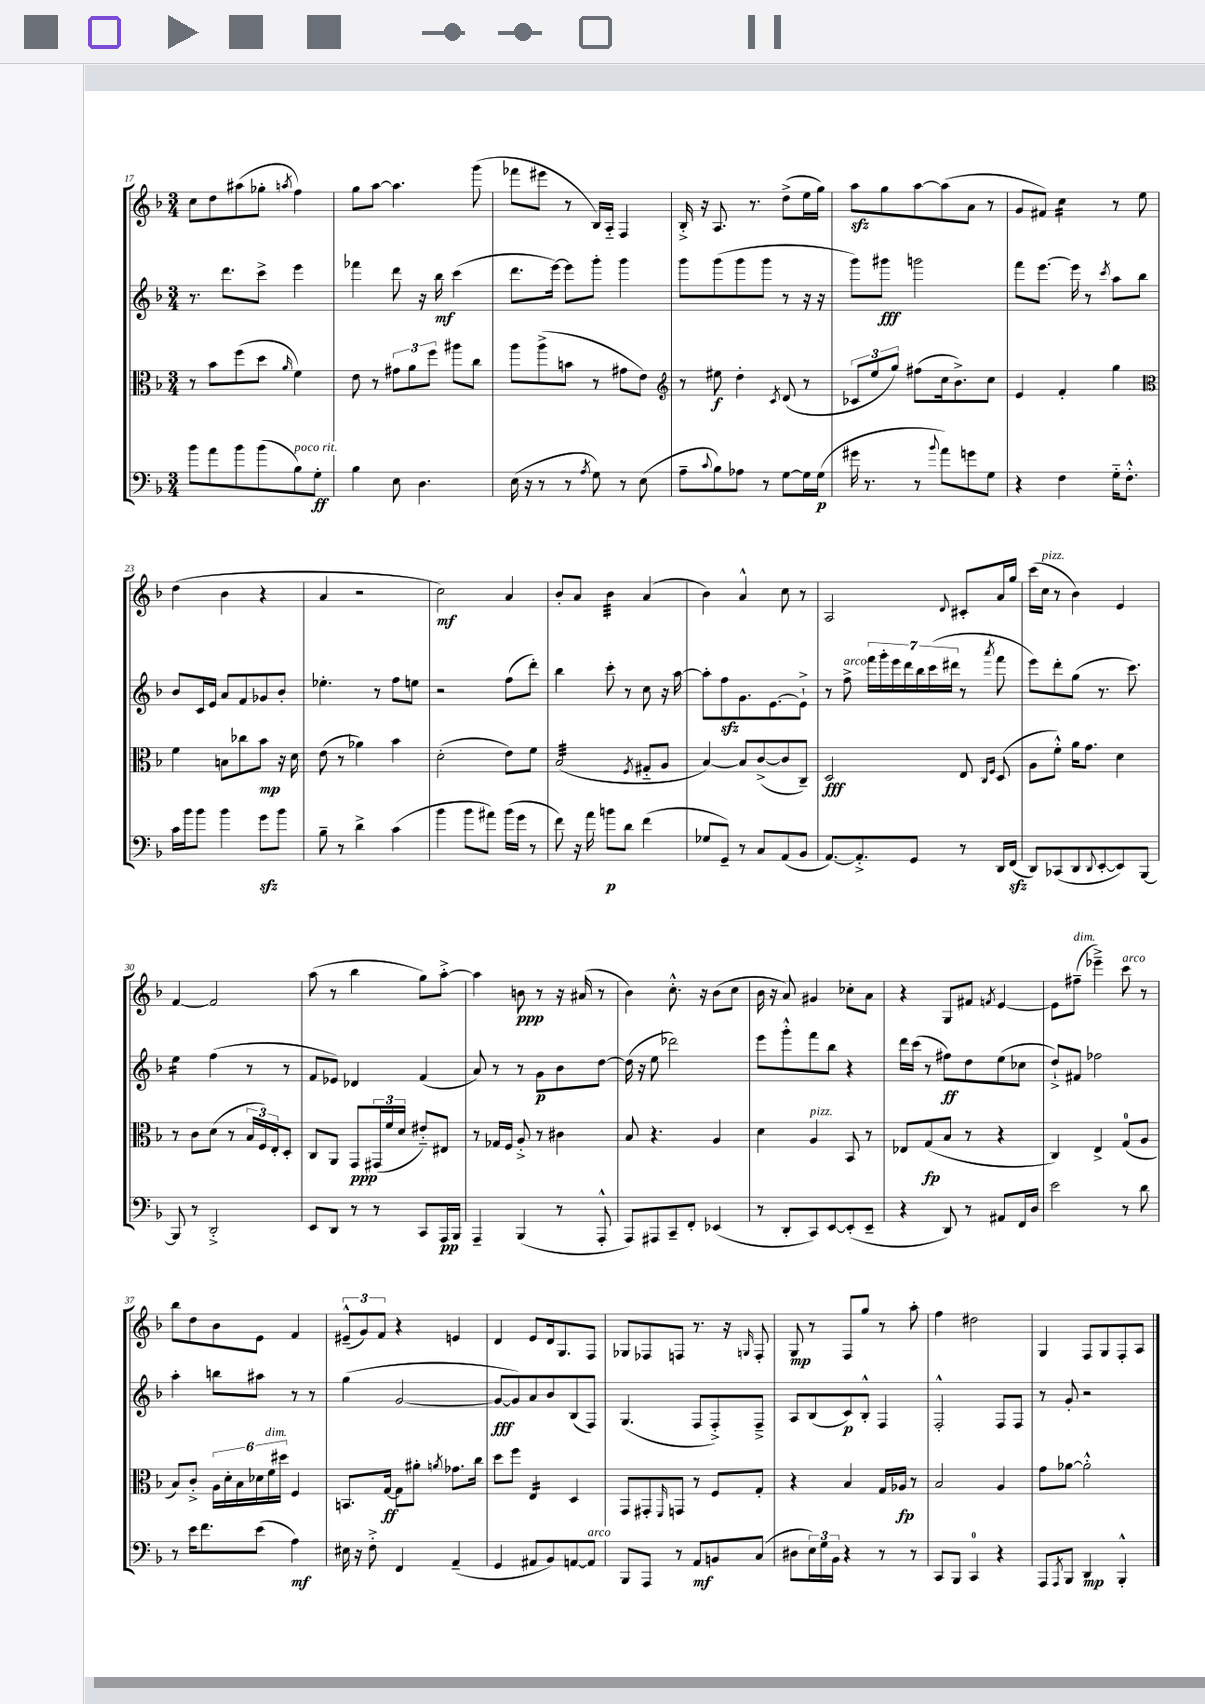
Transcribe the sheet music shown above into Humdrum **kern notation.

**kern	**kern	**kern	**kern
*staff4	*staff3	*staff2	*staff1
*clefF4	*clefC3	*clefG2	*clefG2
*k[b-]	*k[b-]	*k[b-]	*k[b-]
*M3/4	*M3/4	*M3/4	*M3/4
8b-	8r	8.r	8cc
8a	8b-	.	8dd
.	.	8.ddd	.
8b-	(8ff	.	(8aa#
(8b-	8dd	8ccc^	8gg-'
.	16qqa	.	8qaa
8B-)	4f)	4eee	4ff)
8G'	.	.	.
=	=	=	=
4B-	8e	4fff-	8gg
.	8r	.	[8aa
8E	12g#	8ddd	4.aa]
.	12a	.	.
4.D	.	16r	.
.	12ff	.	.
.	.	16bb-	.
.	8aa#	(4ccc	.
.	8cc	.	(8ggg
=	=	=	=
(16E	8aa	8.ddd	8fff-
16r	.	.	.
8r	(8aa^	.	8eee#
.	.	[16eee)	.
8r	8b	8eee]	8r
8qA	.	.	.
8G)	8r	8ggg'	16B-)
.	.	.	16A'~
8r	8g#	4ggg	4F
(8E	8e)	.	.
=	=	=	=
*	*clefG2	*	*
8A~	8r	8ggg	16B-'^
.	.	.	16r
8qqc	.	.	.
8B-)	8ee#	(8ggg	8.A
8A-	4dd'	8ggg	.
.	.	.	8.r
8r	.	8ggg	.
.	8qc	.	.
[8G	(8d	8r	(8dd^
16G]	8r	16r	16ee
(16G	.	16r	16gg)
=	=	=	=
16g#	12c-	8ggg)	8aa
8.r	.	.	.
.	12ee	.	.
.	.	8ggg#	8gg
.	12gg)	.	.
8r	(8ff#	2ggg	[8aa
8qqb-	.	.	.
8a)	16cc	.	(8aa]
.	8.b-^)	.	.
8g	.	.	8a
8G	8cc	.	8r
=	=	=	=
4r	4e	8fff	8g
.	.	[8.eee	8f#)
4F	4f'	.	4cc
.	.	16eee]	.
.	.	8r	.
.	.	8qccc	.
16G'~	4gg	8aa	8r
8.F'^^	.	.	.
.	.	8bb-	8ee
=	=	=	=
*	*clefC3	*	*
16c	4f	8b-	(4dd
16b-	.	.	.
8b-	.	16c	.
.	.	16e	.
4b-	8B	8a	4b-
.	8cc-	8f	.
8g	8b-	8g-	4r
8b-	16r	8b-'	.
.	16d	.	.
=	=	=	=
8B-~	(8e	4.ee-'	4a
8r	8r	.	.
4d^	4a-)	.	2r
.	.	8r	.
(4c	4b-	8ff	.
.	.	8ee	.
=	=	=	=
4b-	(2d'	2r	2cc)
8b-	.	.	.
8a#)	.	.	.
(16b-	8e)	(8ff	4a
16g	.	.	.
8r	8f	8ddd')	.
=	=	=	=
8f)	(2B-	4bb-	8b-'
16r	.	.	8a
16a	.	.	.
8b	.	8ccc'	4b-
8d	.	8r	.
.	8qF	.	.
(4f	8G#'~	8cc	(4a
.	8A	16r	.
.	.	[16aa	.
=	=	=	=
8G-	[4B-)	8aa']	4b-)
8GG~)	.	8ff	.
8r	8B-]	8.g	4a^^
8C	([8c^	.	.
.	.	[8.e	.
(8AA	8c]	.	8cc
8BB-	8C~)	8e`^]	8r
=	=	=	=
[8.AA)	2D	8r	2A
.	.	8ff^	.
8.AA'^]	.	.	.
.	.	28fff	.
.	.	28ggg'	.
.	.	28eee	.
.	.	28ddd	.
8GG	.	.	.
.	.	28bb-	.
.	.	(28ccc	.
.	.	28ddd#	.
.	.	.	8qqd
8r	8E	8r	8c#'
.	16qqC	.	.
.	16qqF	8qaaa	.
16DD	(8D	8fff	16a
(16FF	.	.	16gg
=	=	=	=
8DD)	8A	8eee)	(16ccc
.	.	.	16cc
(8CC-	8f'^^)	8ddd'	8r
8DD	16a	(8gg	4b-)
.	8.g	.	.
8qqDD	.	.	.
[8EE'	.	8.r	.
8EE])	4d	.	4e
.	.	8.ccc)	.
[8BBB-	.	.	.
=	=	=	=
8BBB-]	8r	4ee	[4f
8r	8c	.	.
2DD'^	(8d	(4ff	2f]
.	8r	.	.
.	24B-	8r	.
.	24F)	.	.
.	24E'	.	.
.	8D'	8r	.
=	=	=	=
8EE	8C	8f	(8aa
8DD	8AA	8e-)	8r
8r	8GG	4d-	4bb-
8r	(24GG#	.	.
.	24f	.	.
.	24d	.	.
8CC	8e#'~)	(4f	8gg)
16AAA	8E#	.	[8aa'^
16BBB-	.	.	.
=	=	=	=
4AAA~	8r	8a)	4aa]
.	16G-	8r	.
.	16F	.	.
(4BBB-	8A'^	8r	8b
.	8r	8g	8r
8r	4c#	8b-	16r
.	.	.	(16a#
8AAA'^^	.	[8dd	8r
=	=	=	=
8AAA)	8B-	(16dd]	4b-)
.	.	16r	.
8AAA#	4.r	8ee	.
8CC~	.	2ddd-)	8.cc'^^
8FF'	.	.	.
.	.	.	16r
(4EE-	4A	.	(8b-
.	.	.	8cc
=	=	=	=
8r	4d	8eee	16b-
.	.	.	16r
8DD'	.	8ggg'^^	8a)
8CC)	4A	8fff	4g#
[8EE	.	8bb-	.
(8EE']	8BB-	4r	8cc-'
8EE~	8r	.	8a
=	=	=	=
4r	8E-	16ddd	4r
.	.	(16ccc	.
.	(8G	8r	.
8DD)	8B-	8ff#)	8G
8r	8r	8dd	8f#
.	.	.	8qf
8AA#	4r	(8ee	[4e
16FF	.	8cc-	.
16D	.	.	.
=	=	=	=
2e	4C)	8dd`^)	8e]
.	.	8f#	(8ff#~
.	4E^	2ff-	4eee-~^)
8r	(8G	.	8ccc
8d	8A	.	8r
=	=	=	=
8r	8B-)	4aa'	8bb-
16e	8c'^	.	8dd
8.f	.	.	.
.	24A	8bb	8b-
.	24d'	.	.
.	24B-	.	.
(8e	24d-	8aa#	8e
.	24f	.	.
.	24dd#	.	.
4A)	4F	8r	4f
.	.	8r	.
=	=	=	=
16E#	8.BB	(4gg	(12e#~^^
16r	.	.	.
.	.	.	12g)
8F'^	.	.	.
.	.	.	12f
.	[16G	.	.
4FF	8G]	[2g	4r
.	8a#'	.	.
.	8qa	.	.
(4AA~	8.g-	.	4e
.	16cc	.	.
=	=	=	=
4GG	8dd	8g_	4d
.	8ff	8g])	.
8AA#	4E	8a	8e
8BB-)	.	8b-	16d
.	.	.	8.G
[8AA	4D	(8B-	.
8AA]	.	8F)	8F
=	=	=	=
8BBB-	8GG	(4.G	8G-
8AAA	8GG#'	.	8F-
.	16qqFF	.	.
8r	8GG	.	8F
8AA	8r	8F	8.r
8BB	8F	8F'^)	.
.	.	.	16r
.	.	.	16qqG
(8C	8G'	8F~^	8F'
=	=	=	=
8D#	4r	8A	8G
24E)	.	(8B-	8r
24G	.	.	.
24BB-	.	.	.
4r	4B-	8c)	8F
.	.	8B-'^^	8gg
8r	16G	4F	8r
.	16A-	.	.
8r	8r	.	8aa'
=	=	=	=
8CC	2B-	2F'^^	4ff
8BBB-	.	.	.
4CC	.	.	2dd#
4r	4A	8F	.
.	.	8F	.
=	=	=	=
8AAA	8g	8r	4G
8qAAA	.	.	.
8BBB-	[8a-	8g'	.
4DD	2a-'^^]	2r	8F
.	.	.	8G
4BBB-'^^	.	.	8F'
.	.	.	8A
==	==	==	==
*-	*-	*-	*-
